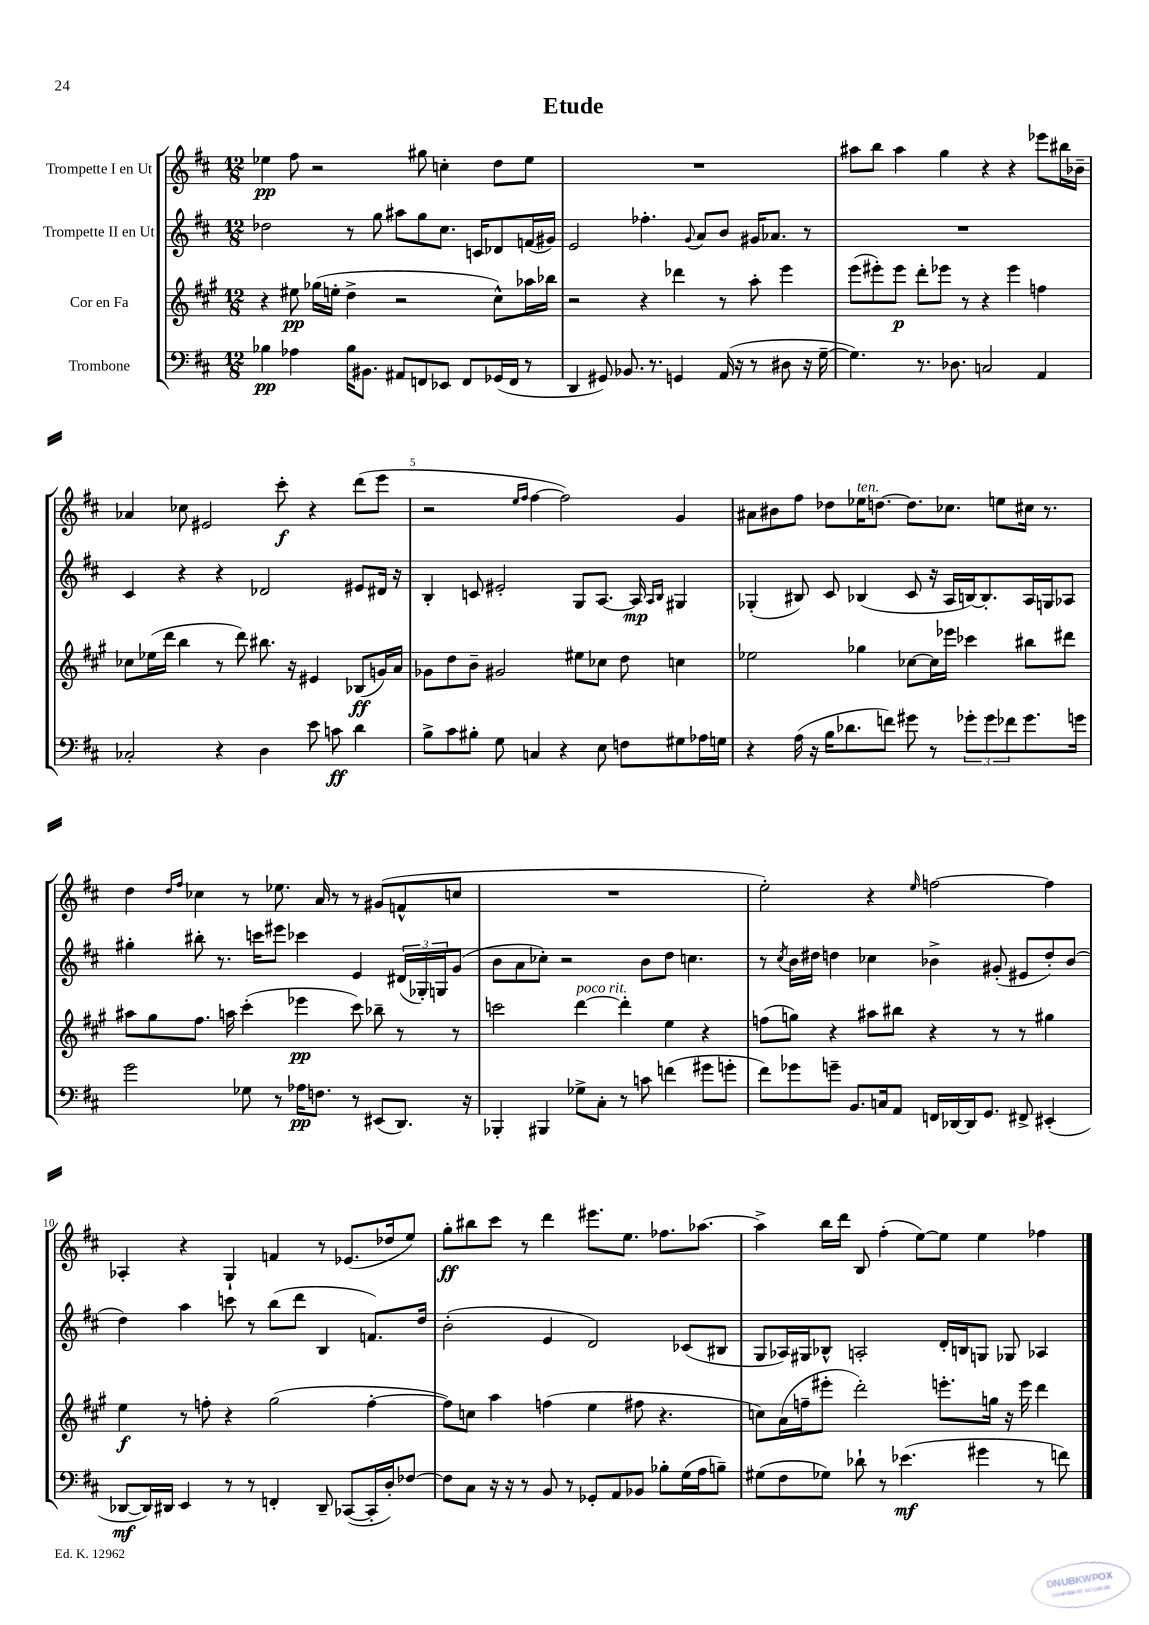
\header { title = "Etude" }
<<
\new StaffGroup <<
\new Staff = "s0" \with { instrumentName = "Trompette I en Ut" } {
    \clef treble \key d \major \numericTimeSignature \time 12/8
    ees''4\pp fis''8 r2 gis''8 c''4-. d''8 ees''8 |
    R1. |
    ais''8 b''8 ais''4 g''4 r4 r4 ees'''8 bis''16 bes'16-- |
    aes'4 ces''8 eis'2 cis'''8-.\f r4 d'''8( e'''8 |
    r2 \grace { e''16 fis''16 } fis''4~ fis''2) g'4 |
    ais'8 bis'8 fis''8 des''8 ees''16^\markup { \italic "ten." } d''8.~ d''8. ces''8. e''8 cis''16 r8. |
    d''4 \grace { d''16 fis''16 } ces''4 r8 ees''8. a'16 r8 r8 gis'8( f'8-^ c''8 |
    R1. |
    e''2-.) r4 \grace { e''16 } f''2~ f''4 |
    aes4-. r4 g4-! f'4 r8 ees'8.( des''16 e''8) |
    g''8-.\ff bis''8 cis'''8 r8 d'''4 eis'''8. e''8. fes''8. aes''8.~ |
    aes''4-> b''16 d'''16 b8 fis''4-.( e''8~) e''8 e''4 fes''4 \bar "|." |
}
\new Staff = "s1" \with { instrumentName = "Trompette II en Ut" } {
    \clef treble \key d \major \numericTimeSignature \time 12/8
    des''2 r8 g''8 ais''8 g''8 cis''8. c'16 des'8 f'16( gis'16) |
    e'2 fes''4.-. \appoggiatura { g'8 } a'8 b'8 gis'16 aes'8. r8 |
    R1. |
    cis'4 r4 r4 des'2 eis'8 dis'16 r16 |
    b4-. c'8 eis'2-. g8 a8.~ a16\mp \grace { a16 b16 } gis4 |
    ges4-.( bis8) cis'8 bes4( cis'8 r16 a16 b16~) b8.-. a16 g16 aes8 |
    gis''4-. bis''8-. r8. c'''16 eis'''8 ces'''4 e'4 \tuplet 3/2 { dis'16( ges16-.) g16 } g'8( |
    b'8 a'8 ces''8-.) r2 b'8 d''8 c''4. |
    r8 \acciaccatura { cis''8 } b'16 dis''16 d''4 ces''4 bes'4-> gis'8-.( eis'8 d''8-.) bes'8( |
    d''4) a''4 c'''8 r8 b''8( d'''8 b4 f'8.) d''16 |
    b'2-.( e'4 d'2) ces'8( bis8 |
    g8 aes16) gis16 bes8-^ a2-. d'16-. b16 g8 ges8 aes4 \bar "|." |
}
\new Staff = "s2" \with { instrumentName = "Cor en Fa" } {
    \clef treble \key a \major \numericTimeSignature \time 12/8
    r4 eis''8\pp ges''16( e''16-. d''4-> r2 cis''8-^) aes''16 bes''16 |
    r2 r4 des'''4 r8 a''8-. e'''4 |
    e'''8( eis'''8-.) eis'''8\p d'''8-. ees'''8 r8 r4 ees'''4 f''4 |
    ces''8 ees''16( d'''16 b''4 r8 d'''8) bis''8. r16 eis'4 bes8\ff( g'16) a'16 |
    ges'8 d''8 b'8-- gis'2 eis''8 ces''8 d''8 c''4 |
    ees''2 ges''4 ces''8~ ces''16 ees'''16 ces'''4 bis''8 dis'''8 |
    ais''8 gis''8 fis''8. a''16 cis'''4-.( ees'''4\pp cis'''8) bes''8-- r8 r8 |
    c'''2 d'''4~^\markup { \italic "poco rit." } d'''4-. e''4 r4 |
    f''8( g''8) r4 ais''8 bis''8 r4 r8 r8 gis''4 |
    e''4\f r8 f''8-. r4 gis''2( f''4~-. |
    f''8) c''8 a''4 f''4( e''4 fis''8 r4. |
    c''8) a'16( f''16-- eis'''8-. d'''2-.) e'''8.-. g''16 r16 e'''16 d'''4 \bar "|." |
}
\new Staff = "s3" \with { instrumentName = "Trombone" } {
    \clef bass \key d \major \numericTimeSignature \time 12/8
    bes4\pp aes4 bes16 bis,8. ais,8 f,8 ees,8 f,8 ges,16( f,16 r8 |
    d,4 gis,8) bes,8. r8. g,4 a,16( r16 r8 dis8 r16 g16~-- |
    g4.) r8. des8. c2 a,4 |
    ces2-. r4 d4 e'8 c'8\ff d'4 |
    b8-> cis'8 bis8-. g8 c4 r4 e8 f8 gis8 aes16 g16 |
    r4 a16( r16 b16 des'8. f'8) gis'8 r8 \tuplet 3/2 { ges'8-. ges'8 fes'8 } ges'8. g'16 |
    g'2 ges8 r8 aes16\pp f8. r8 eis,8( d,8.) r16 |
    bes,,4-. bis,,4 ges8-> cis8-. r8 c'8 f'4( gis'8 g'8-. |
    fis'8) ges'8 g'8-- b,8. c16 a,8 f,16 des,16~ des,16 g,8. fis,8-> eis,4-.( |
    des,8~\mf des,16) dis,16 e,4 r8 r8 f,4-. dis,8-- ces,8~( ces,16-. d16-.) fes8~ |
    fes8 cis8 r16 r16 r8 b,8 r8 ges,8-. a,8 bes,8 bes8-. g16( a16 b8--) |
    gis8( fis8 ges8) des'8-! r8 ees'4.\mf( gis'4 r8 f'8) \bar "|." |
}
>>
>>
\layout { \context { \Score \override BarNumber.break-visibility = ##(#f #t #t) barNumberVisibility = #(every-nth-bar-number-visible 5) } }
